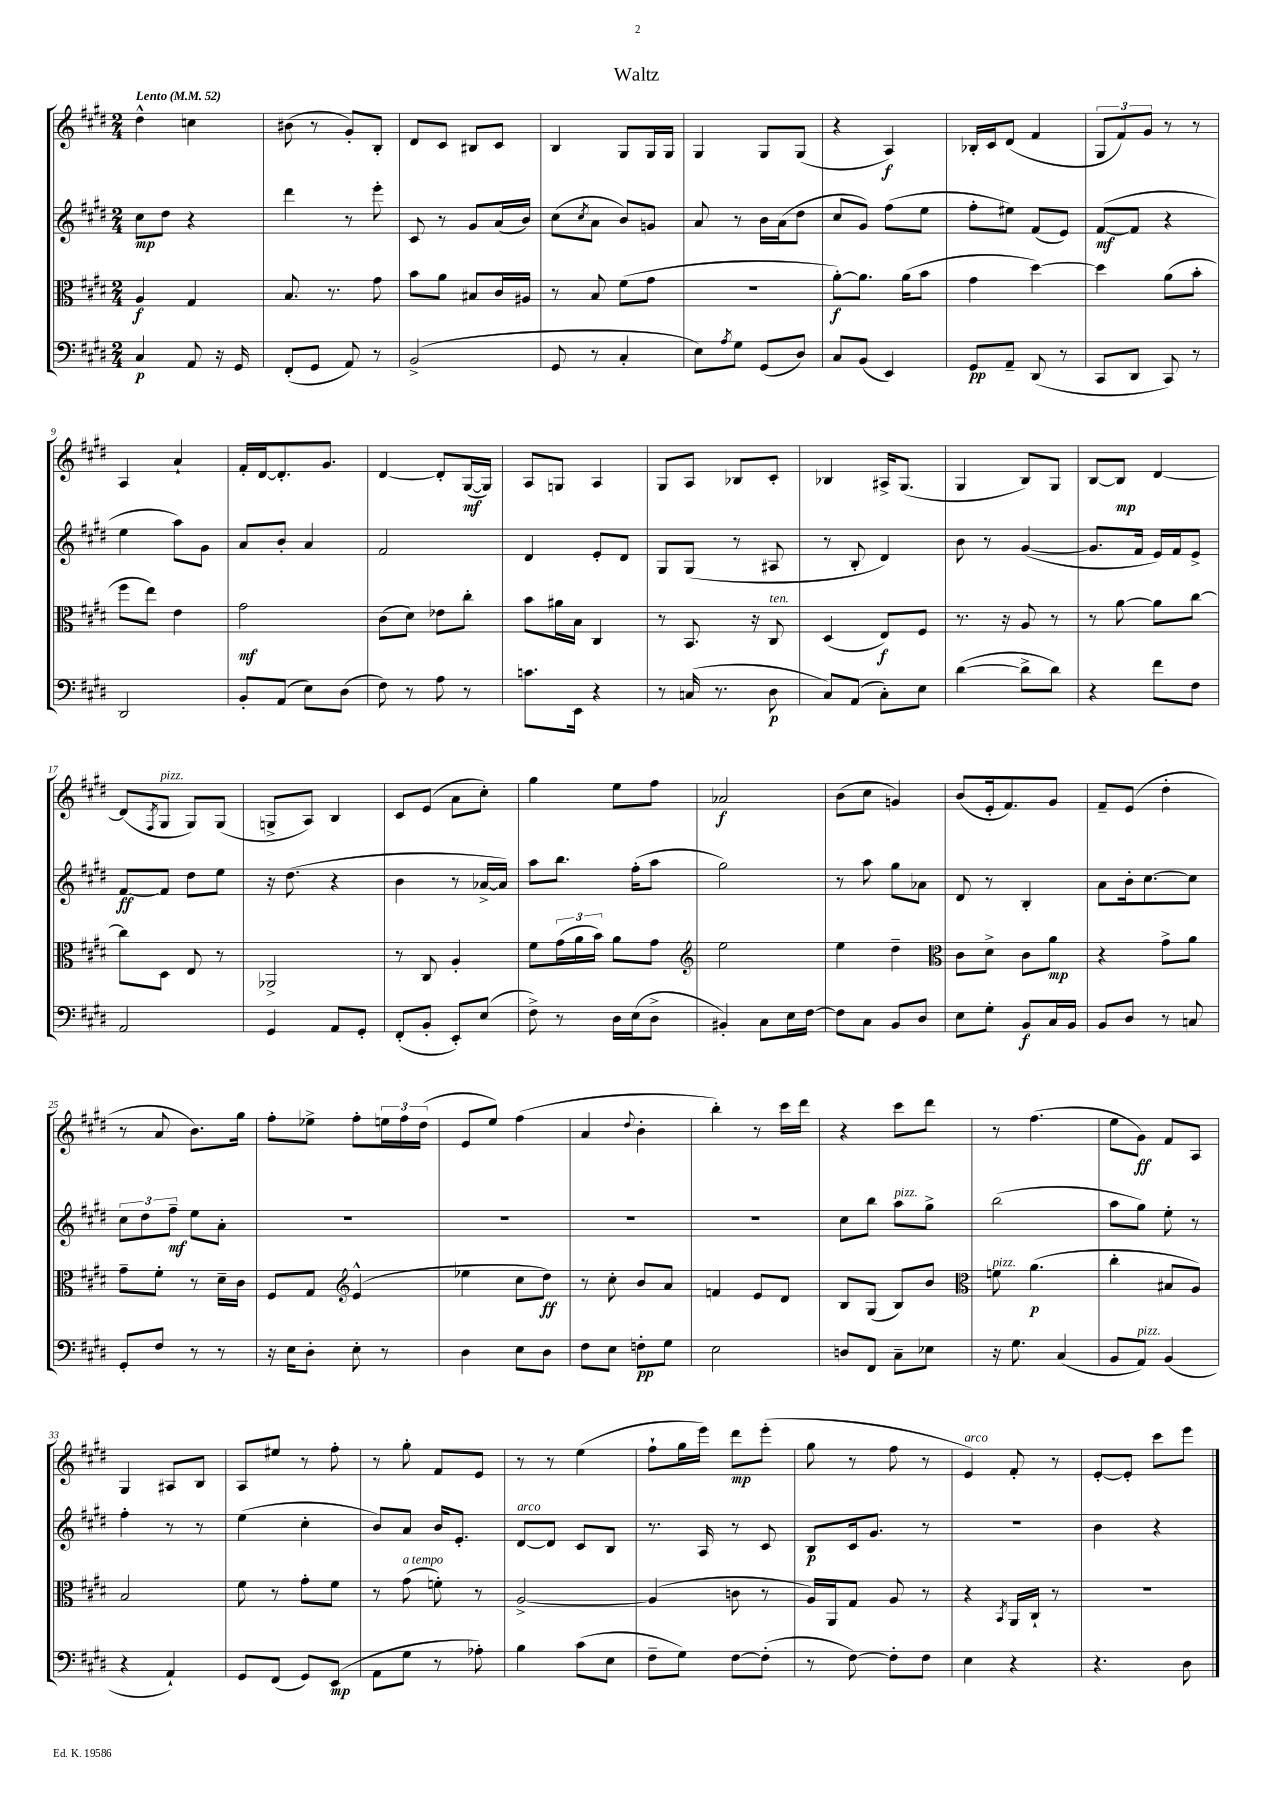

**kern	**dynam	**kern	**dynam	**kern	**dynam	**kern	**dynam
*part4	*part4	*part3	*part3	*part2	*part2	*part1	*part1
*staff4	*staff4	*staff3	*staff3	*staff2	*staff2	*staff1	*staff1
*clefF4	*	*clefC3	*	*clefG2	*	*clefG2	*
*k[f#c#g#d#]	*	*k[f#c#g#d#]	*	*k[f#c#g#d#]	*	*k[f#c#g#d#]	*
*M2/4	*	*M2/4	*	*M2/4	*	*M2/4	*
*MM52	*	*MM52	*	*MM52	*	*MM52	*
=1	=1	=1	=1	=1	=1	=1	=1
!	!	!	!	!	!	!LO:TX:a:B:t=Lento	!
4C#/	p	4A/	f	8cc#\L	mp	4dd#^^\	.
.	.	.	.	8dd#\J	.	.	.
8AA/	.	4G#/	.	4r	.	4ccn\	.
16r	.	.	.	.	.	.	.
16GG#/	.	.	.	.	.	.	.
=2	=2	=2	=2	=2	=2	=2	=2
(8FF#'/L	.	8.B/	.	4ddd#\	.	(8b#X\	.
8GG#/J	.	.	.	.	.	8r	.
.	.	8.r	.	.	.	.	.
8AA/)	.	.	.	8r	.	8g#'/L)	.
8r	.	8g#\	.	8eee'\	.	8B'/J	.
=3	=3	=3	=3	=3	=3	=3	=3
(2BB^/	.	8b\L	.	8c#/	.	8d#/L	.
.	.	8a\J	.	8r	.	8c#/J	.
.	.	8B#X/L	.	8g#/L	.	8B#X/L	.
.	.	16c#/L	.	(16a/L	.	8c#/J	.
.	.	16A#X/JJ	.	16b/JJ)	.	.	.
=4	=4	=4	=4	=4	=4	=4	=4
8GG#/	.	8r	.	(8cc#\L	.	4B/	.
.	.	.	.	8qcc#/	.	.	.
8r	.	8B/	.	8a\J	.	.	.
4C#'/	.	(8f#\L	.	8b/L)	.	8G#/L	.
.	.	8g#\J	.	8gn/J	.	16G#/L	.
.	.	.	.	.	.	16G#/JJ	.
=5	=5	=5	=5	=5	=5	=5	=5
8E\L)	.	2r	.	8a/	.	4G#/	.
8qA/	.	.	.	.	.	.	.
8G#\J	.	.	.	8r	.	.	.
(8GG#/L	.	.	.	16b\LL	.	8G#/L	.
.	.	.	.	(16a\J	.	.	.
8D#/J)	.	.	.	8dd#\J	.	(8G#/J	.
=6	=6	=6	=6	=6	=6	=6	=6
8C#/L	.	[8a'\L)	f	8cc#/L	.	4r	.
(8BB/J	.	8.a\J]	.	8g#/J)	.	.	.
4EE/)	.	.	.	(8ff#\L	.	4A/)	f
.	.	(16a\KL	.	.	.	.	.
.	.	8b\J	.	8ee\J	.	.	.
=7	=7	=7	=7	=7	=7	=7	=7
8GG#/L	pp	4g#\	.	8ff#'\L	.	16B-X'/LL	.
.	.	.	.	.	.	16c#/J	.
8AA~/J	.	.	.	8ee#X\J)	.	(8d#/J	.
(8DD#/	.	[4dd#\)	.	(8f#/L	.	4f#/	.
8r	.	.	.	8e/J)	.	.	.
=8	=8	=8	=8	=8	=8	=8	=8
8CC#/L	.	4dd#\]	.	([8f#/L	mf	12G#/L	.
.	.	.	.	.	.	12f#/)	.
8DD#/J	.	.	.	8f#/J]	.	.	.
.	.	.	.	.	.	12g#/J	.
8CC#/)	.	(8a\L	.	4r	.	8r	.
8r	.	8b'\J	.	.	.	8r	.
!!LO:LB:g=z
=9	=9	=9	=9	=9	=9	=9	=9
2DD#/	.	8ff#\L	.	4ee\	.	4A/	.
.	.	8ee\J)	.	.	.	.	.
.	.	4e\	.	8aa\L)	.	4a`/	.
.	.	.	.	8g#\J	.	.	.
=10	=10	=10	=10	=10	=10	=10	=10
8BB'/L	.	2g#\	mf	8a/L	.	16f#'/LL	.
.	.	.	.	.	.	[16d#/J	.
(8AA/J	.	.	.	8b'/J	.	8.d#'/]	.
8E\L)	.	.	.	4a/	.	.	.
.	.	.	.	.	.	8.g#/J	.
(8D#\J	.	.	.	.	.	.	.
=11	=11	=11	=11	=11	=11	=11	=11
8F#\)	.	(8c#\L	.	2f#/	.	[4d#/	.
8r	.	8d#\J)	.	.	.	.	.
8A\	.	8e-X\L	.	.	.	8d#'/L]	.
8r	.	8cc#'\J	.	.	.	([16G#/L	mf
.	.	.	.	.	.	16G#/JJ])	.
=12	=12	=12	=12	=12	=12	=12	=12
8.cn\L	.	8b\L	.	4d#/	.	8A/L	.
.	.	16a#X\L	.	.	.	8Gn/J	.
16EE\Jk	.	16B\JJ	.	.	.	.	.
4r	.	4C#/	.	8e'/L	.	4A/	.
.	.	.	.	8d#/J	.	.	.
=13	=13	=13	=13	=13	=13	=13	=13
8r	.	8r	.	8G#/L	.	8G#/L	.
(16Cn/	.	8.BB/	.	(8G#/J	.	8A/J	.
8.r	.	.	.	.	.	.	.
.	.	.	.	8r	.	8B-X/L	.
.	.	16r	.	.	.	.	.
!	!	!LO:TX:a:i:t=ten.	!	!	!	!	!
8D#\	p	8C#/	.	8A#X/	.	8c#'/J	.
=14	=14	=14	=14	=14	=14	=14	=14
8C#/L)	.	(4D#/	.	8r	.	4B-X/	.
(8AA/J	.	.	.	8B'/	.	.	.
8C#'\L)	.	8E/L)	f	4d#/)	.	16A#X^/KL	.
.	.	.	.	.	.	(8.G#/J	.
8E\J	.	8F#/J	.	.	.	.	.
=15	=15	=15	=15	=15	=15	=15	=15
([4d#\	.	8.r	.	8b\	.	4G#/	.
.	.	.	.	8r	.	.	.
.	.	16r	.	.	.	.	.
8d#^\L]	.	8A/	.	([4g#/	.	8B/L)	.
8d#\J)	.	8r	.	.	.	8G#/J	.
=16	=16	=16	=16	=16	=16	=16	=16
4r	.	8r	.	8.g#/L]	.	[8B/L	.
.	.	[8a\	.	.	.	8B/J]	mp
.	.	.	.	16f#/Jk	.	.	.
8f#\L	.	8a\L]	.	16e/LL)	.	[4d#/	.
.	.	.	.	16f#/J	.	.	.
8F#\J	.	[8cc#\J	.	8e^/J	.	.	.
!!LO:LB:g=z
=17	=17	=17	=17	=17	=17	=17	=17
2AA/	.	8cc#\L]	.	[8f#/L	ff	(8d#/L]	.
.	.	.	.	.	.	8qF#/	.
!	!	!	!	!	!	!LO:TX:a:i:t=pizz.	!
.	.	8D#\J	.	8f#/J]	.	8G#/J	.
.	.	8E/	.	8dd#\L	.	8G#/L)	.
.	.	8r	.	8ee\J	.	(8G#/J	.
=18	=18	=18	=18	=18	=18	=18	=18
4GG#/	.	2AA-X^/	.	16r	.	8Gn^/L	.
.	.	.	.	(8.dd#\	.	.	.
.	.	.	.	.	.	8A/J)	.
8AA/L	.	.	.	4r	.	4B/	.
8GG#'/J	.	.	.	.	.	.	.
=19	=19	=19	=19	=19	=19	=19	=19
(8FF#'/L	.	8r	.	4b\	.	8c#/L	.
8BB'/J	.	8C#/	.	.	.	(8e/J	.
8EE'/L)	.	4A'/	.	8r	.	8a\L	.
(8E/J	.	.	.	[16a-X^/LL	.	8cc#'\J)	.
.	.	.	.	16a-/JJ])	.	.	.
=20	=20	=20	=20	=20	=20	=20	=20
8F#^\)	.	8f#\L	.	8aa\L	.	4gg#\	.
8r	.	(24g#\L	.	8.bb\J	.	.	.
.	.	24a\	.	.	.	.	.
.	.	24b\JJ)	.	.	.	.	.
16D#\LL	.	8a\L	.	.	.	8ee\L	.
(16E\J	.	.	.	(16ff#'\KL	.	.	.
8D#^\J	.	8g#\J	.	8aa\J	.	8ff#\J	.
=21	=21	=21	=21	=21	=21	=21	=21
*	*	*clefG2	*	*	*	*	*
4BB#X'/)	.	2ee\	.	2gg#\)	.	2a-X/	f
8C#\L	.	.	.	.	.	.	.
16E\L	.	.	.	.	.	.	.
[16F#\JJ	.	.	.	.	.	.	.
=22	=22	=22	=22	=22	=22	=22	=22
8F#\L]	.	4ee\	.	8r	.	(8b\L	.
8C#\J	.	.	.	8aa\	.	8cc#\J	.
8BB/L	.	4dd#~\	.	8gg#\L	.	4gn/)	.
8D#/J	.	.	.	8a-X\J	.	.	.
=23	=23	=23	=23	=23	=23	=23	=23
*	*	*clefC3	*	*	*	*	*
8E\L	.	8c#\L	.	8d#/	.	(8b/L	.
8G#'\J	.	8d#^\J	.	8r	.	16e'/k	.
.	.	.	.	.	.	8.f#/)	.
8BB/L	f	8c#\L	.	4B'/	.	.	.
16C#/L	.	8a\J	mp	.	.	8g#/J	.
16BB/JJ	.	.	.	.	.	.	.
=24	=24	=24	=24	=24	=24	=24	=24
8BB/L	.	4r	.	8a\L	.	8f#~/L	.
8D#/J	.	.	.	16b'\k	.	(8e/J	.
.	.	.	.	[8.cc#\	.	.	.
8r	.	8g#^\L	.	.	.	4dd#'\	.
8Cn/	.	8a\J	.	8cc#\J]	.	.	.
!!LO:LB:g=z
=25	=25	=25	=25	=25	=25	=25	=25
8GG#'/L	.	8g#~\L	.	12cc#\L	.	8r	.
.	.	.	.	12dd#\	.	.	.
8F#/J	.	8f#'\J	.	.	.	8a/	.
.	.	.	.	12ff#~\J	mf	.	.
8r	.	8r	.	8ee\L	.	8.b\L)	.
8r	.	16d#~\LL	.	8a'\J	.	.	.
.	.	16c#\JJ	.	.	.	16gg#\Jk	.
=26	=26	=26	=26	=26	=26	=26	=26
16r	.	8F#/L	.	2r	.	8ff#'\L	.
16E\KL	.	.	.	.	.	.	.
8D#'\J	.	8G#/J	.	.	.	8ee-X^\J	.
*	*	*clefG2	*	*	*	*	*
8E'\	.	(4e^^/	.	.	.	8ff#'\L	.
8r	.	.	.	.	.	24een\L	.
.	.	.	.	.	.	24ff#\	.
.	.	.	.	.	.	(24dd#\JJ	.
=27	=27	=27	=27	=27	=27	=27	=27
4D#\	.	4ee-X\	.	2r	.	8e/L	.
.	.	.	.	.	.	8ee/J)	.
8E\L	.	8cc#\L	.	.	.	(4ff#\	.
8D#\J	.	8dd#\J)	ff	.	.	.	.
=28	=28	=28	=28	=28	=28	=28	=28
8F#\L	.	8r	.	2r	.	4a/	.
8E\J	.	8cc#'\	.	.	.	.	.
.	.	.	.	.	.	8qqdd#/	.
8Fn'\L	pp	8b/L	.	.	.	4b'\	.
8G#\J	.	8a/J	.	.	.	.	.
=29	=29	=29	=29	=29	=29	=29	=29
2E\	.	4fn/	.	2r	.	4bb'\)	.
.	.	8e/L	.	.	.	8r	.
.	.	8d#/J	.	.	.	16ccc#\LL	.
.	.	.	.	.	.	16ddd#\JJ	.
=30	=30	=30	=30	=30	=30	=30	=30
8Dn/L	.	8B/L	.	8cc#\L	.	4r	.
8FF#/J	.	(8G#/J	.	8bb\J	.	.	.
!	!	!	!	!LO:TX:a:i:t=pizz.	!	!	!
8C#~\L	.	8B/L)	.	8aa\L	.	8ccc#\L	.
8E-X\J	.	8b/J	.	8gg#^\J	.	8ddd#\J	.
=31	=31	=31	=31	=31	=31	=31	=31
*	*	*clefC3	*	*	*	*	*
!	!	!LO:TX:a:i:t=pizz.	!	!	!	!	!
16r	.	8fn\	.	(2bb\	.	8r	.
8.G#\	.	.	.	.	.	.	.
.	.	(4.a\	p	.	.	(4.ff#\	.
(4C#/	.	.	.	.	.	.	.
=32	=32	=32	=32	=32	=32	=32	=32
8BB/L	.	4cc#'\	.	8aa\L	.	8ee\L	.
!LO:TX:a:i:t=pizz.	!	!	!	!	!	!	!
8AA/J)	.	.	.	8gg#\J)	.	8g#\J)	ff
(4BB/	.	8B#X/L	.	8ee'\	.	8f#/L	.
.	.	8A/J)	.	8r	.	8A/J	.
!!LO:LB:g=z
=33	=33	=33	=33	=33	=33	=33	=33
4r	.	2B/	.	4ff#'\	.	4G#/	.
4AA`/)	.	.	.	8r	.	8A#X/L	.
.	.	.	.	8r	.	8B/J	.
=34	=34	=34	=34	=34	=34	=34	=34
8GG#/L	.	8f#\	.	(4ee\	.	8A/L	.
(8FF#/J	.	8r	.	.	.	8ee#X/J	.
8GG#/L)	.	8g#'\L	.	4cc#'\	.	8r	.
(8EE/J	mp	8f#\J	.	.	.	8ff#'\	.
=35	=35	=35	=35	=35	=35	=35	=35
8AA\L	.	8r	.	8b/L)	.	8r	.
!	!	!LO:TX:a:i:t=a tempo	!	!	!	!	!
8G#\J	.	(8g#\	.	8a/J	.	8gg#'\	.
8r	.	8fn'\)	.	16b/KL	.	8f#/L	.
.	.	.	.	8.e'/J	.	.	.
8A-X'\)	.	8r	.	.	.	8e/J	.
=36	=36	=36	=36	=36	=36	=36	=36
!	!	!	!	!LO:TX:a:i:t=arco	!	!	!
4B\	.	[2A^/	.	[8d#/L	.	8r	.
.	.	.	.	8d#/J]	.	8r	.
(8c#\L	.	.	.	8c#/L	.	(4ee\	.
8E\J	.	.	.	8B/J	.	.	.
=37	=37	=37	=37	=37	=37	=37	=37
8F#~\L	.	(4A/]	.	8.r	.	8ff#`\L	.
8G#\J)	.	.	.	.	.	16gg#\L	.
.	.	.	.	16A/	.	16eee\JJ)	.
[8F#\L	.	8cn\	.	8r	.	8ddd#\L	mp
(8F#'\J]	.	8r	.	8c#/	.	(8eee'\J	.
=38	=38	=38	=38	=38	=38	=38	=38
8r	.	16A/LL)	.	8B/L	p	8gg#\	.
.	.	16AA/J	.	.	.	.	.
[8F#\)	.	8G#/J	.	16c#/k	.	8r	.
.	.	.	.	8.g#/J	.	.	.
8F#'\L]	.	8A/	.	.	.	8ff#\	.
8F#\J	.	8r	.	8r	.	8r	.
=39	=39	=39	=39	=39	=39	=39	=39
!	!	!	!	!	!	!LO:TX:a:i:t=arco	!
4E\	.	4r	.	2r	.	4e/)	.
.	.	8qBB/	.	.	.	.	.
4r	.	16AA/LL	.	.	.	8f#'/	.
.	.	16C#`/JJ	.	.	.	.	.
.	.	8r	.	.	.	8r	.
=40	=40	=40	=40	=40	=40	=40	=40
4.r	.	2r	.	4b\	.	[8e'/L	.
.	.	.	.	.	.	8e'/J]	.
.	.	.	.	4r	.	8ccc#\L	.
8D#\	.	.	.	.	.	8eee\J	.
==	==	==	==	==	==	==	==
*-	*-	*-	*-	*-	*-	*-	*-
